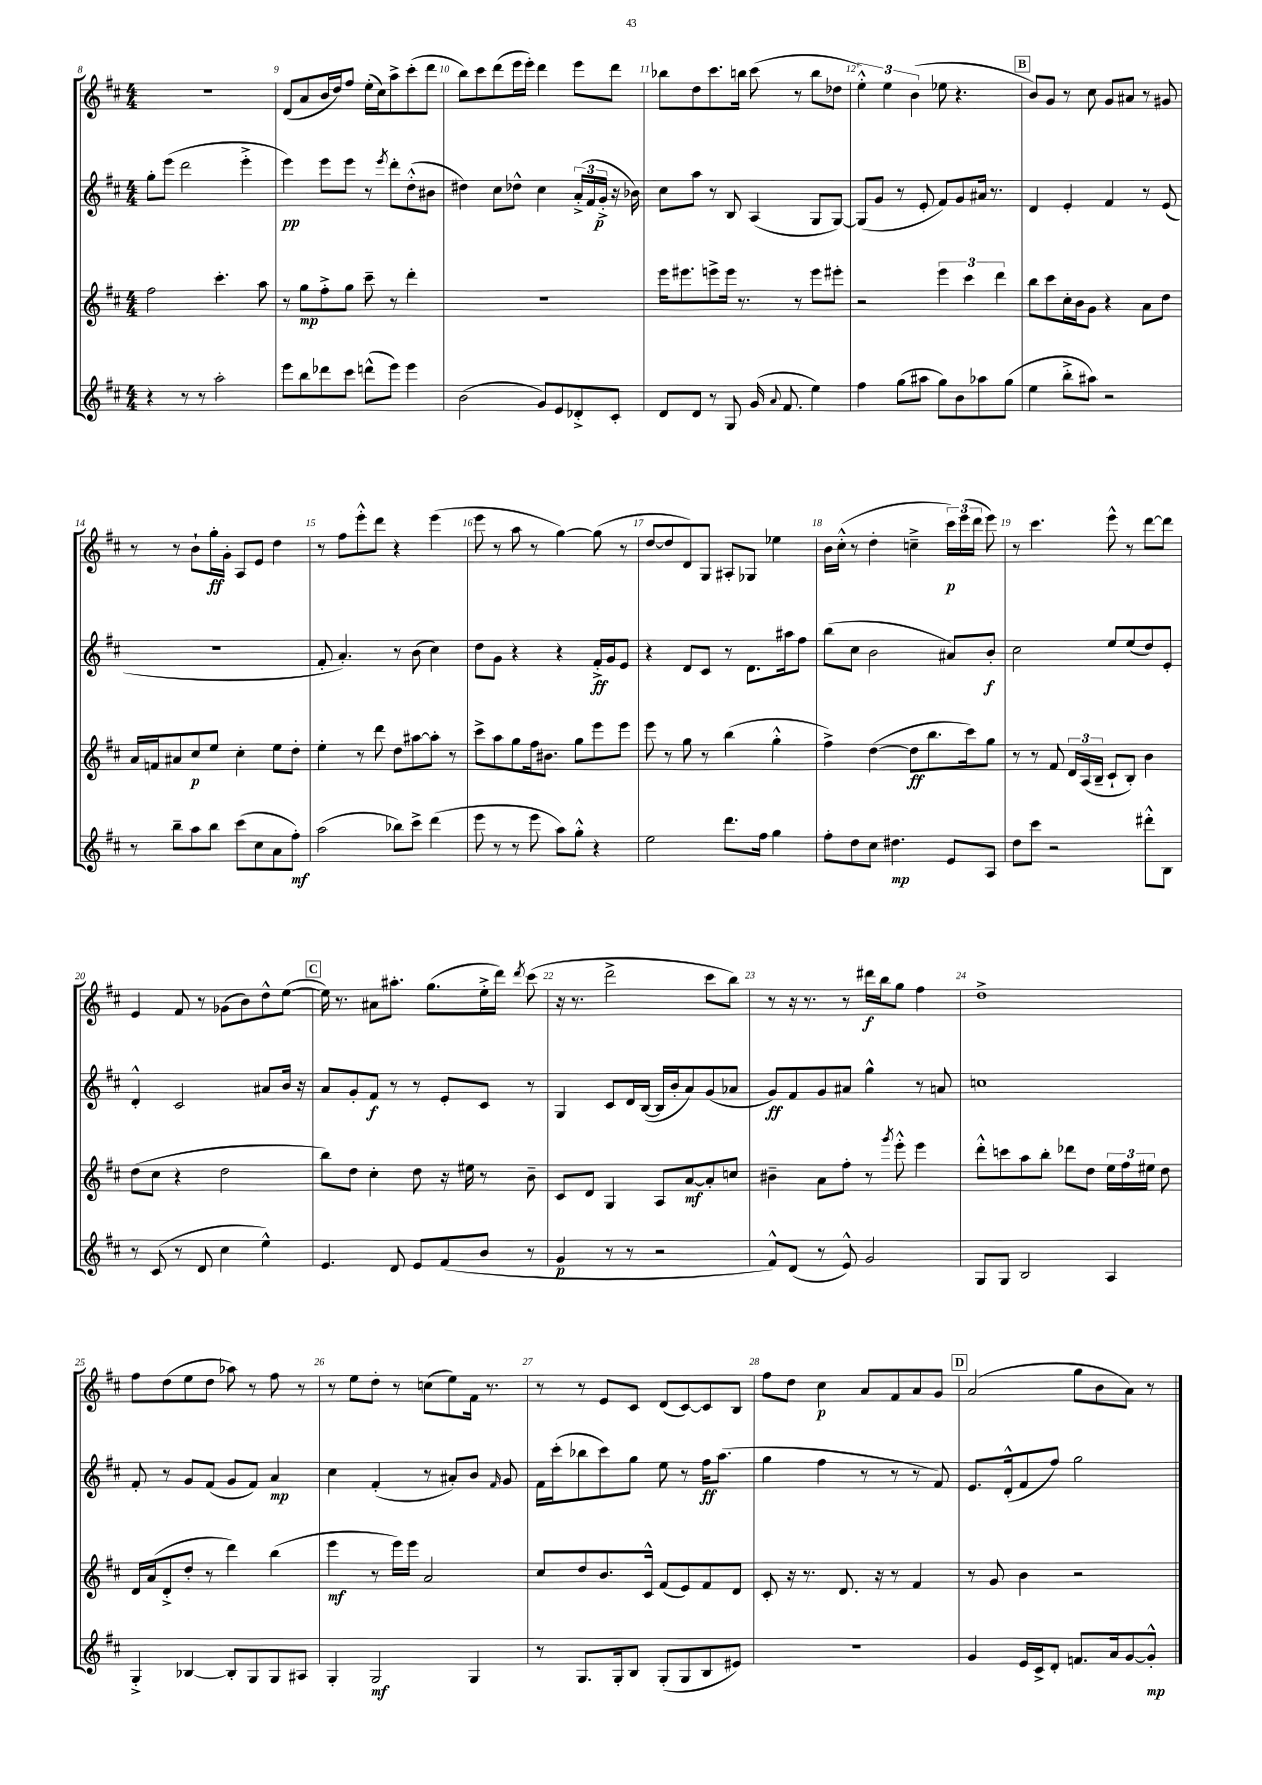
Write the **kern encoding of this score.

**kern	**kern	**kern	**kern
*staff4	*staff3	*staff2	*staff1
*clefG2	*clefG2	*clefG2	*clefG2
*k[f#c#]	*k[f#c#]	*k[f#c#]	*k[f#c#]
*M4/4	*M4/4	*M4/4	*M4/4
4r	2ff#	8gg'	1r
.	.	(8eee	.
8r	.	2ddd	.
8r	.	.	.
2aa'	4.ccc#'	.	.
.	.	4eee'^	.
.	8aa	.	.
=	=	=	=
8eee	8r	4eee)	(8d
8bb	8gg	.	8a
8ddd-	8ff#'^	8eee	16b
.	.	.	16dd)
8ccc#	8gg	8eee	8ff#
(8ddd^^	8ccc#~	8r	(16ee'
.	.	.	16cc#)
.	.	8qeee	.
8eee)	8r	8ddd'	8aa^
4eee	4ddd'	(8dd'^^	(8ccc#'
.	.	8b#	8ddd
=	=	=	=
(2b	1r	4dd#)	8bb)
.	.	.	8ccc#
.	.	8cc#	(8ddd
.	.	8dd-^^	16eee
.	.	.	16eee')
8g)	.	4cc#	4ddd
8e	.	.	.
8d-'^	.	(24a'^	8eee
.	.	24f#	.
.	.	24g'^	.
8c#'	.	16r	8ddd
.	.	16b-)	.
=	=	=	=
8d	16eee	8cc#	8bb-
.	8.eee#	.	.
8d	.	8aa	8dd
8r	8eee^	8r	8.ccc#
8G	16eee	8B	.
.	8.r	.	16bb
(16g	.	(4A	(8ccc#
8qqa	.	.	.
8.f#	.	.	.
.	8r	.	8r
4ee)	8eee	8G	8bb
.	8eee#'	[8G)	8dd-
=	=	=	=
4ff#	2r	(8G]	6ee'^^)
.	.	8g	.
.	.	.	6ee
(8gg	.	8r	.
.	.	.	(6b
8aa#	.	8e'	.
8gg)	6eee	8f#)	8ee-
8b	.	8g	4.r
.	6ccc#	.	.
8aa-	.	16a#	.
.	.	8.r	.
.	6ddd	.	.
(8gg	.	.	.
=	=	=	=
4ee	8bb	4d	8b)
.	8ccc#	.	8g
8bb'^	16cc#'	4e'	8r
.	16b	.	.
8aa#)	8g	.	8cc#
2r	4r	4f#	8g
.	.	.	8a#
.	8a	8r	8r
.	8dd	(8e	8g#
=	=	=	=
8r	16a	1r	8r
.	16f	.	.
8bb~	8a#	.	8r
8aa	8cc#	.	8b`
8bb	8ee	.	16gg'
.	.	.	16g'
(8ccc#	4cc#'	.	8A
8cc#	.	.	8e
8a	8ee	.	4dd
8ff#')	8dd'	.	.
=	=	=	=
(2aa	4ee'	8f#'	8r
.	.	4.a')	8ff#
.	8r	.	8eee'^^
.	8ddd	.	8ddd
8bb-)	8dd	8r	4r
8ccc#^	[8aa#	(8b	.
(4ddd	8aa#']	4cc#)	(4eee
.	8r	.	.
=	=	=	=
8eee	8ccc#^	8dd	8eee
8r	8aa	8g	8r
8r	8gg	4r	8aa
8eee	16ff#	.	8r
.	8.b#	.	.
8aa)	.	4r	[4gg)
8gg'^^	8gg	.	.
4r	8eee	16f#'^	(8gg]
.	.	16g	.
.	8eee	8e	8r
=	=	=	=
2ee	8eee	4r	[8dd
.	8r	.	8dd]
.	8gg	8d	8d)
.	8r	8c#	8G
8.ddd	(4bb	8r	8A#'
.	.	8.d	8G-
16ff#	.	.	.
4gg	4gg'^^	.	4ee-
.	.	16aa#	.
.	.	8ff#	.
=	=	=	=
8ff#'	4ff#^)	(8bb	16b
.	.	.	(16cc#'^^
8dd	.	8cc#	8r
8cc#	([4dd	2b	4dd'
4.dd#	.	.	.
.	8dd]	.	4cc~^
.	8.bb	.	.
8e	.	8a#)	24ccc#)
.	.	.	(24eee
.	16ccc#)	.	.
.	.	.	24ddd
8A	8gg	8b'	8eee)
=	=	=	=
8dd	8r	2cc#	8r
8ccc#	8r	.	4.ccc#
2r	8f#	.	.
.	24d	.	.
.	(24A	.	.
.	24B~	.	.
.	8c#`	8ee	8eee^^
.	8B')	(8ee	8r
8ddd#'^^	4b	8dd)	[8ddd
8B	.	8e'	8ddd]
=	=	=	=
8r	(8dd	4d'^^	4e
(8c#	8cc#	.	.
8r	4r	2c#	8f#
8d	.	.	8r
4cc#	2dd	.	(8g-
.	.	.	8b)
4ee^^)	.	8a#	8dd^^
.	.	16b	([8ee
.	.	16r	.
=	=	=	=
4.e	8bb)	8a	16ee])
.	.	.	8.r
.	8dd	8g'	.
.	4cc#'	8f#	8a#
8d	.	8r	8.aa#'
8e	8dd	8r	.
.	.	.	(8.gg
(8f#	16r	8e'	.
.	16ee#	.	.
8b	8r	8c#	16ee'^
.	.	.	16ddd)
.	.	.	8qddd
8r	8b~	8r	(8ccc#
=	=	=	=
4g	8c#	4G	16r
.	.	.	8.r
.	8d	.	.
8r	4G	8c#	2ddd^
8r	.	16d	.
.	.	([16B	.
2r	8A	16B]	.
.	.	16b'	.
.	[8a	8a)	.
.	8a']	(8g	8ccc#
.	8cc	8a-	8bb)
=	=	=	=
8f#^^)	4b#~	8g)	8r
(8d	.	8f#	16r
.	.	.	8.r
8r	8a	8g	.
8e^^)	8ff#'	8a#	8r
2g	8r	4gg^^	16ddd#
.	.	.	16bb
.	8qggg	.	.
.	8eee'^^	.	8gg
.	4eee	8r	4ff#
.	.	8a	.
=	=	=	=
8G	8ddd'^^	1cc	1dd^
8G	8ccc	.	.
2B	8aa	.	.
.	8bb'	.	.
.	8ddd-	.	.
.	8dd	.	.
4A	24ee	.	.
.	24ff#	.	.
.	24ee#	.	.
.	8dd	.	.
=	=	=	=
4G'^	16d	8f#'	8ff#
.	(16a	.	.
.	8d'^	8r	(8dd
[4B-	8dd'	8g	8ee
.	8r	(8f#	8dd
8B-']	4ddd)	8g	8aa-)
8G	.	8f#)	8r
8G	(4bb	4a	8ff#
8A#	.	.	8r
=	=	=	=
4G'	4eee	4cc#	8r
.	.	.	8ee
2G	8r	(4f#'	8dd'
.	16eee)	.	8r
.	16eee	.	.
.	2a	8r	(8cc
.	.	8a#')	8ee)
4G	.	8b	16f#
.	.	.	8.r
.	.	16qqf#	.
.	.	8g	.
=	=	=	=
8r	8cc#	16f#	8r
.	.	(16ccc#'	.
8.G	8dd	8bb-	8r
.	8.b	8ccc#)	8e
16G'	.	.	.
8B	.	8gg	8c#
.	16c#^^	.	.
(8G'	(8f#	8ee	(8d
8G	8e)	8r	[8c#)
8B	8f#	16ff#	8c#]
.	.	(8.aa	.
8e#)	8d	.	8B
=	=	=	=
1r	8c#'	4gg	8ff#
.	16r	.	8dd
.	8.r	.	.
.	.	4ff#	4cc#
.	8.d	.	.
.	.	8r	8a
.	16r	.	.
.	8r	8r	8f#
.	4f#	8r	8a
.	.	8f#)	8g
=	=	=	=
4g	8r	8.e	(2a
.	8g	.	.
.	.	(16d'^^	.
16e	4b	8f#	.
16c#^	.	.	.
8d'	.	8ff#)	.
8.f	2r	2gg	8gg
.	.	.	8b
16a	.	.	.
[8g	.	.	8a)
8g'^^]	.	.	8r
==	==	==	==
*-	*-	*-	*-
